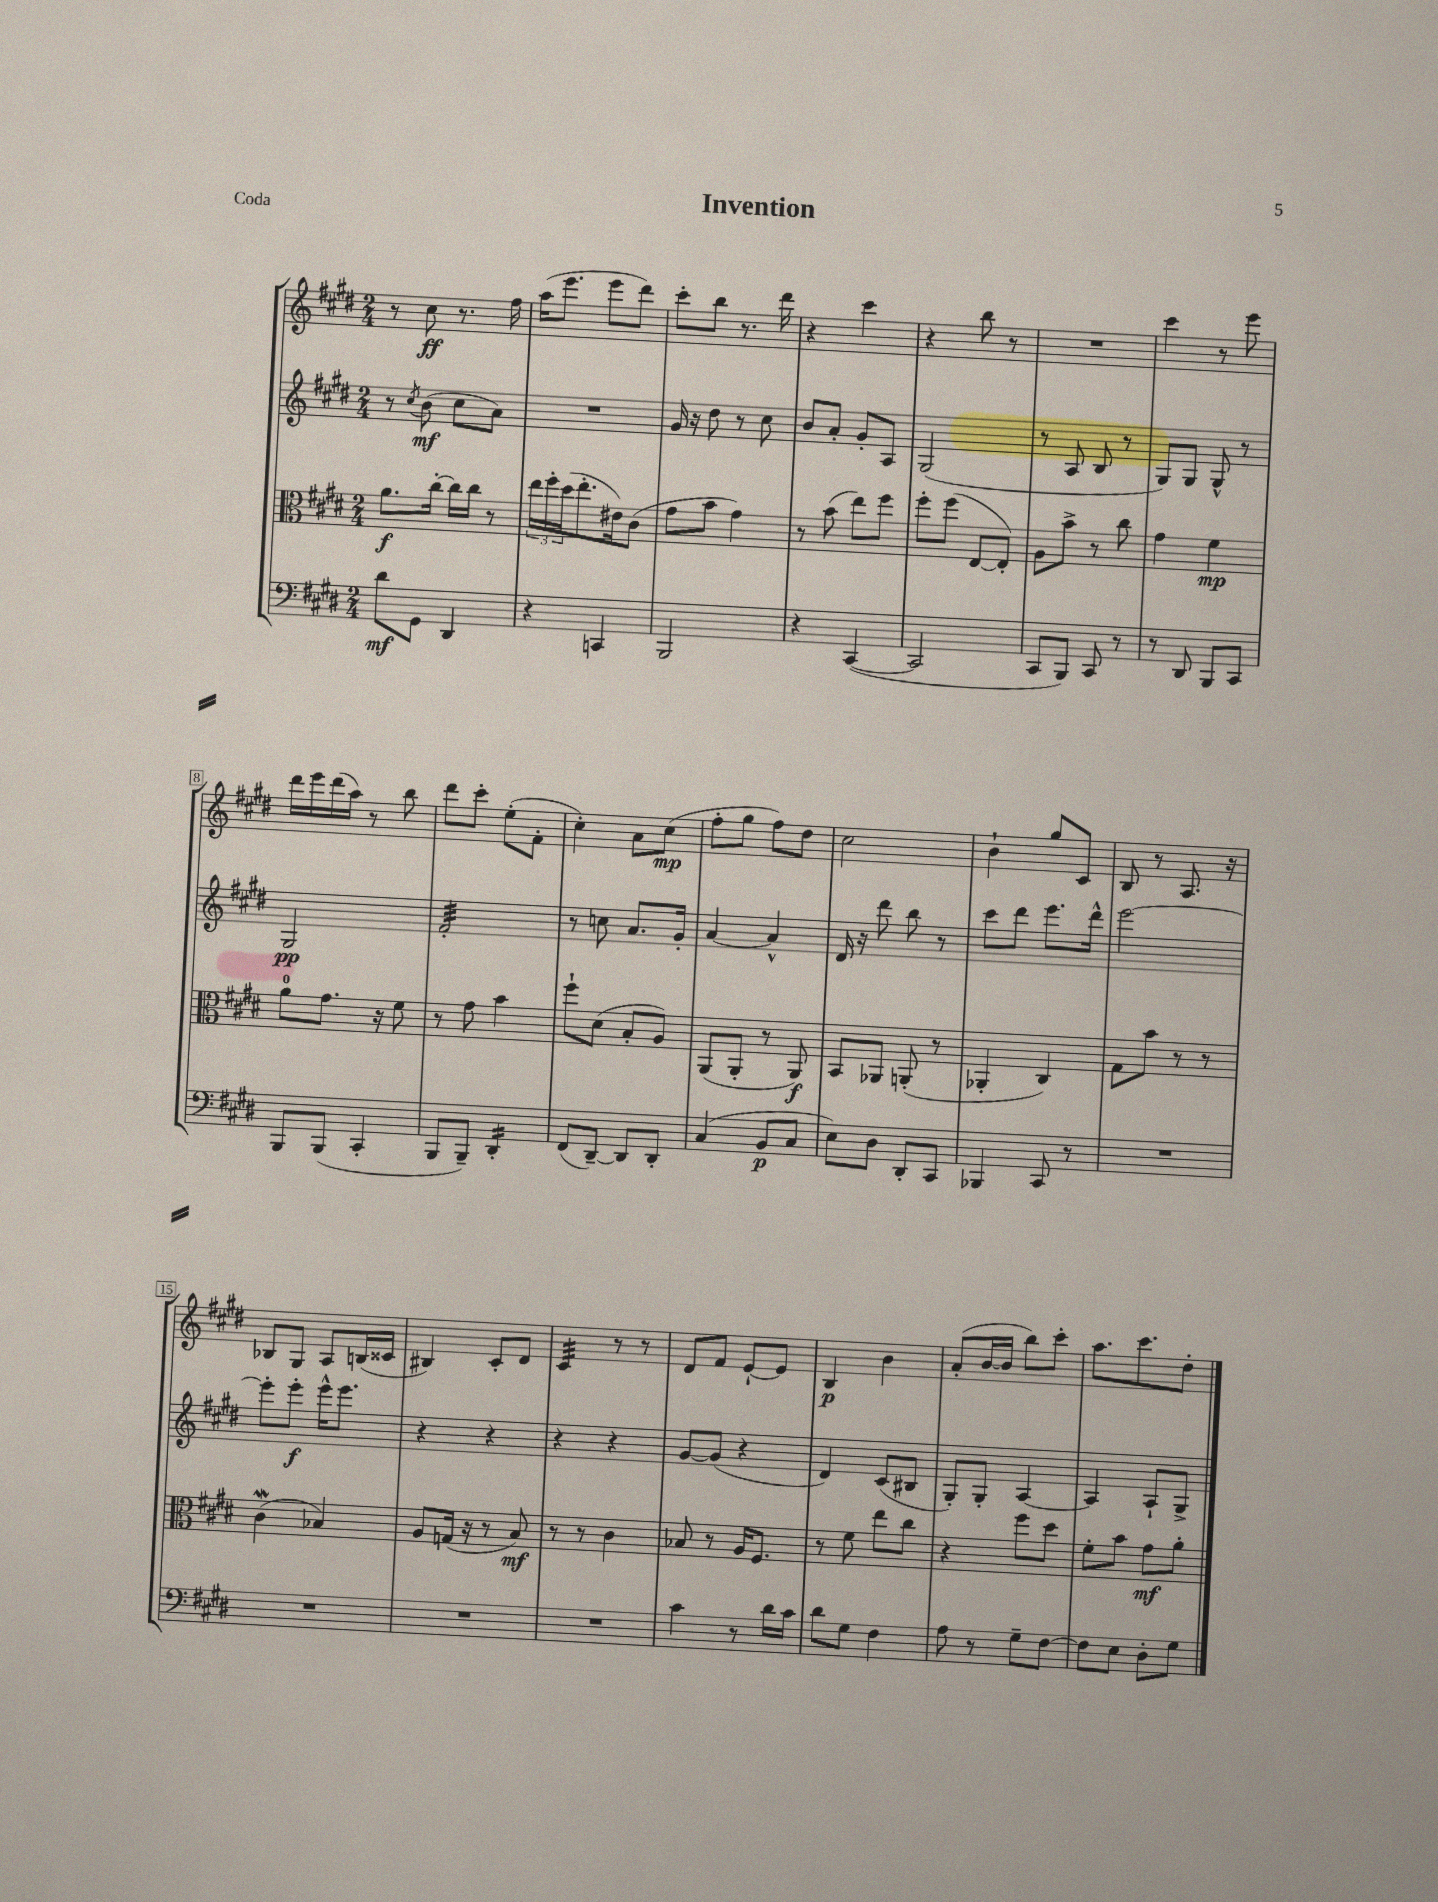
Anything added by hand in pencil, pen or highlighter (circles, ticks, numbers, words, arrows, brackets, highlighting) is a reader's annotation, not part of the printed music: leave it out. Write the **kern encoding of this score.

**kern	**kern	**kern	**kern
*staff4	*staff3	*staff2	*staff1
*clefF4	*clefC3	*clefG2	*clefG2
*k[f#c#g#d#]	*k[f#c#g#d#]	*k[f#c#g#d#]	*k[f#c#g#d#]
*M2/4	*M2/4	*M2/4	*M2/4
8d#	8.a	8r	8r
.	.	8qcc#	.
8GG#	.	(8b	8cc#
.	[16cc#'	.	.
4DD#	16cc#]	8cc#	8.r
.	16cc#	.	.
.	8r	8a)	.
.	.	.	16ff#
=	=	=	=
4r	24ee	2r	(16aa
.	24ff#'	.	.
.	.	.	8.eee
.	(24dd#	.	.
.	8.ee'	.	.
4CC	.	.	8eee
.	16e#)	.	.
.	(8c#	.	8ddd#)
=	=	=	=
2BBB	8g#	16g#	8ccc#'
.	.	16r	.
.	8b	8dd#	8bb
.	4g#)	8r	8.r
.	.	8cc#	.
.	.	.	16ddd#
=	=	=	=
4r	8r	8b	4r
.	(8b	8a'	.
([4CC#	8ee)	8g#'	4ccc#
.	8ff#	8A	.
=	=	=	=
2CC#]	8ff#'	(2G#	4r
.	(8ff#	.	.
.	[8E	.	8bb
.	8E'])	.	8r
=	=	=	=
8CC#	8A	8r	2r
8BBB)	8b^	8A	.
8CC#	8r	8B	.
8r	8cc#	8r	.
=	=	=	=
8r	4g#	8G#)	4ccc#
8DD#	.	8G#	.
8BBB	4f#	8G#^^	8r
8CC#	.	8r	8eee
=	=	=	=
8BBB	8a	2G#	16ddd#
.	.	.	16eee
(8BBB	8.g#	.	(16ddd#
.	.	.	16aa)
4CC#'	.	.	8r
.	16r	.	.
.	8f#	.	8bb
=	=	=	=
8BBB	8r	2f#'	8ddd#
8BBB~)	8g#	.	8ccc#'
4DD#'	4b	.	(8ee'
.	.	.	8f#'
=	=	=	=
(8FF#	8ff#`	8r	4cc#')
[8DD#~)	(8d#	8cc	.
8DD#]	8B'	8.a	8a
8DD#'	8A)	.	(8cc#
.	.	16g#'	.
=	=	=	=
(4C#	(8AA	[4a	8ff#'
.	8AA'	.	8gg#
8BB	8r	4a^^]	8ff#)
8C#	8AA)	.	8dd#
=	=	=	=
8E)	8BB	16d#	2cc#
.	.	16r	.
8D#	8AA-	8ddd#	.
8DD#'	(8AA'	8bb	.
8CC#	8r	8r	.
=	=	=	=
4BBB-	4AA-'	8ccc#	4b`
.	.	8ddd#	.
8CC#	4C#)	8.eee	8gg#
8r	.	.	8c#
.	.	16ddd#^^	.
=	=	=	=
2r	8G#	[2eee	8B
.	8b	.	8r
.	8r	.	8.A
.	8r	.	.
.	.	.	16r
=	=	=	=
2r	(4c#	8eee']	8B-
.	.	8eee'	8G#
.	4B-)	16eee^^	8A
.	.	8.eee	.
.	.	.	(16B
.	.	.	16c##
=	=	=	=
2r	8A	4r	4B#)
.	(16G	.	.
.	16r	.	.
.	8r	4r	8c#'
.	8B)	.	8d#
=	=	=	=
2r	8r	4r	4c#
.	8r	.	.
.	4c#	4r	8r
.	.	.	8r
=	=	=	=
4c#	8B-	[8g#	8d#
.	8r	(8g#]	8f#
8r	16A	4r	[8e`
.	8.F#	.	.
16d#	.	.	8e]
16c#	.	.	.
=	=	=	=
8d#	8r	4d#)	4B
8G#	8f#	.	.
4F#	8ee	(8c#	4b
.	8cc#	8B#	.
=	=	=	=
8A	4r	8G#')	(8a'
8r	.	8G#'	[16b
.	.	.	16b]
8G#~	8ff#	[4A	8bb)
[8F#	8dd#	.	8ccc#'
=	=	=	=
8F#]	8f#'	4A]	8.aa
8E	8b	.	.
.	.	.	8.ccc#
8D#'	8g#	8A`	.
8G#	8a'	8G#^	8dd#'
==	==	==	==
*-	*-	*-	*-
